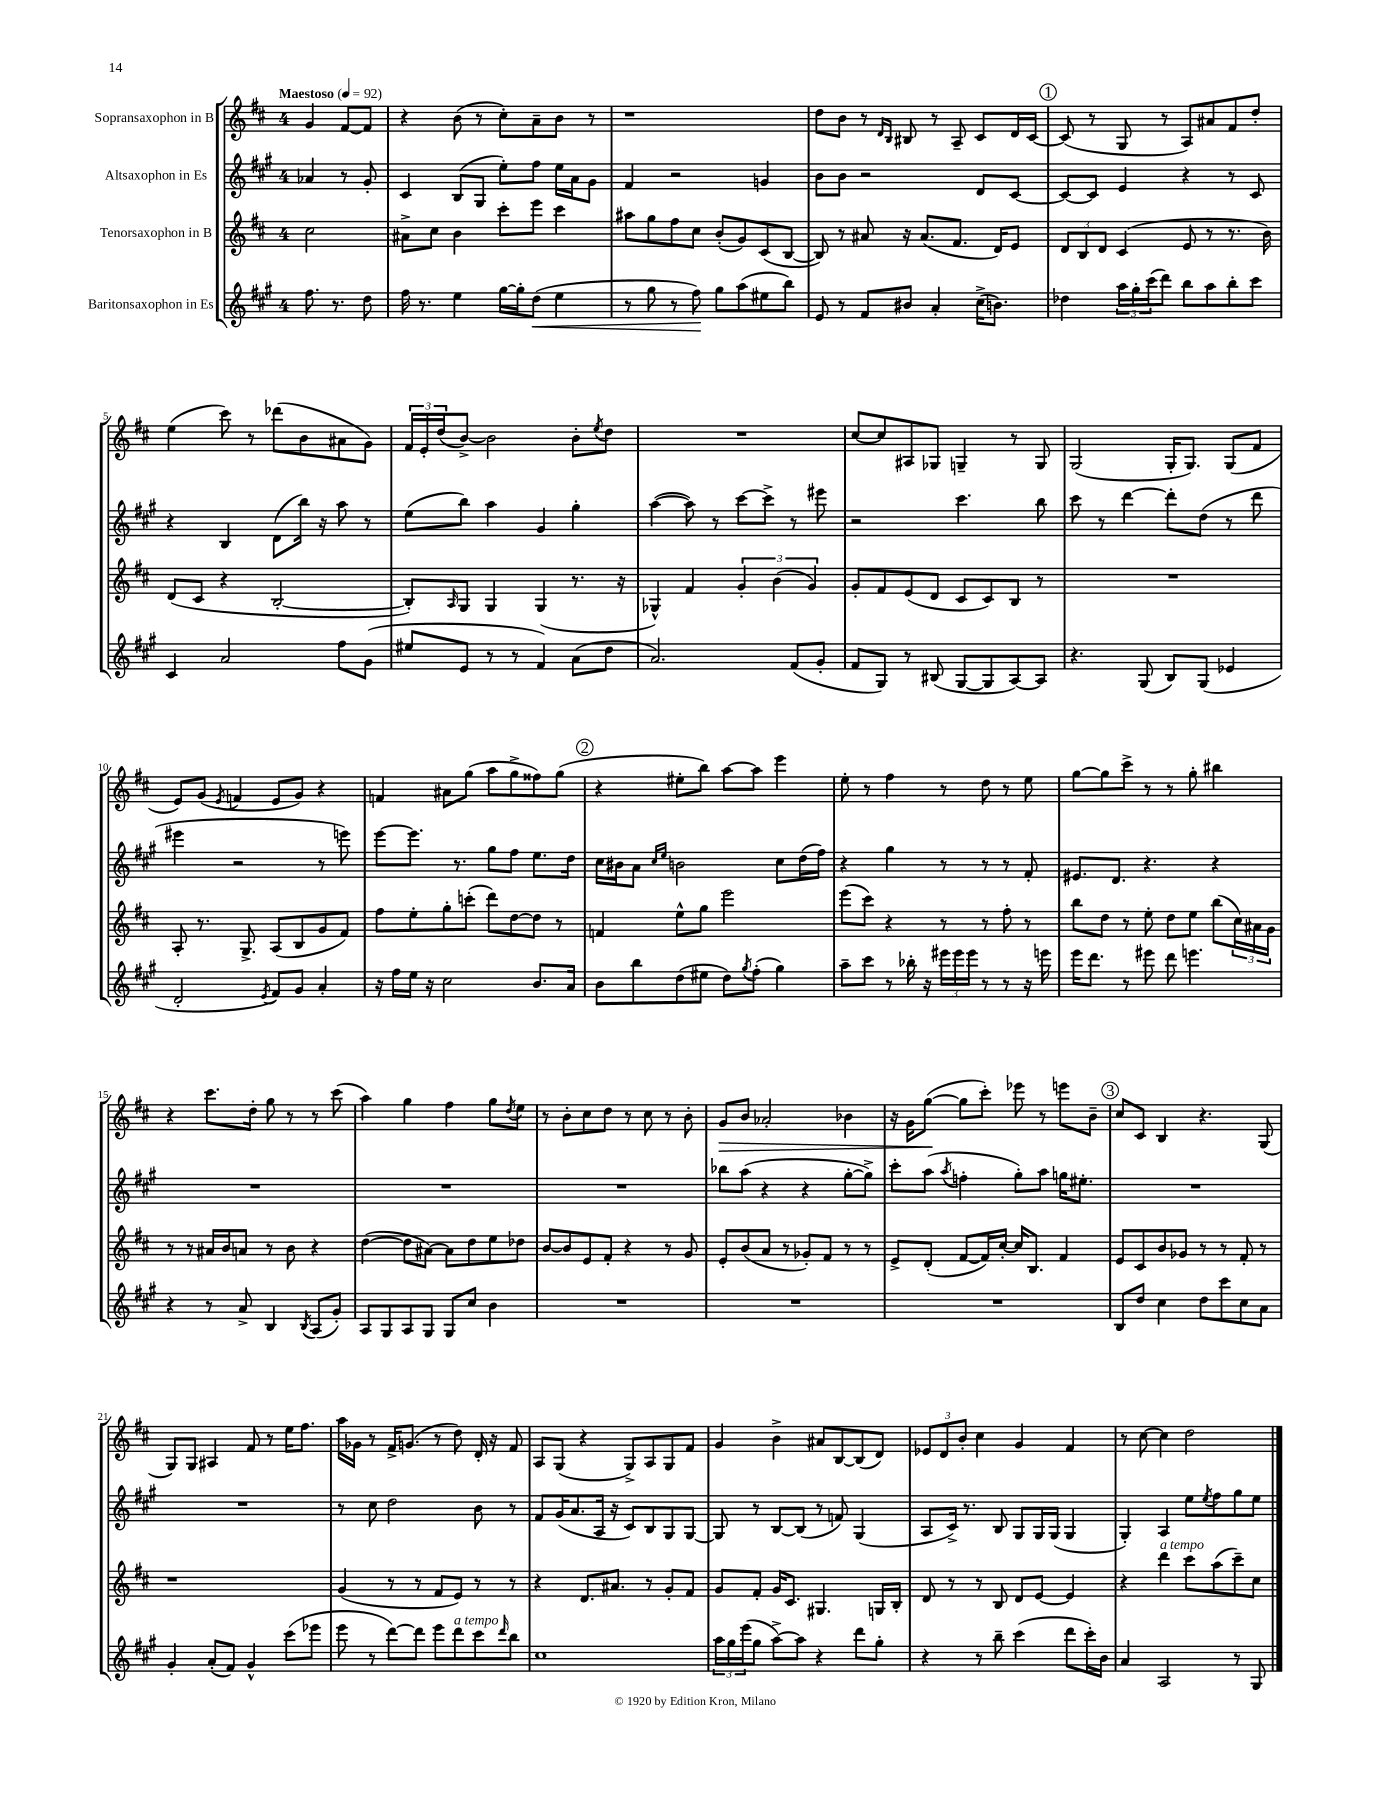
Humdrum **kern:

**kern	**dynam	**kern	**kern	**kern	**dynam
*part4	*part4	*part3	*part2	*part1	*part1
*staff4	*staff4	*staff3	*staff2	*staff1	*staff1
*I"Baritonsaxophon in Es	*	*I"Tenorsaxophon in B	*I"Altsaxophon in Es	*I"Sopransaxophon in B	*
*clefG2	*	*clefG2	*clefG2	*clefG2	*
*k[f#c#g#]	*	*k[f#c#]	*k[f#c#g#]	*k[f#c#]	*
*M4/4	*	*M4/4	*M4/4	*M4/4	*
*MM92	*	*MM92	*MM92	*MM92	*
=	=	=	=	=	=
!	!	!	!	!LO:TX:a:B:t=Maestoso	!
8.ff#\	.	2cc#\	4a-X/	4g/	.
8.r	.	.	.	.	.
.	.	.	8r	[8f#/L	.
8dd\	.	.	8g#'/	8f#/J]	.
=1	=1	=1	=1	=1	=1
16ff#\	.	8a#X^\L	4c#/	4r	.
8.r	.	.	.	.	.
.	.	8cc#\J	.	.	.
4ee\	.	4b\	(8B/L	(8b\	.
.	.	.	8G#/J	8r	.
[16gg#\LL	.	8ccc#'\L	8ee'\L)	8cc#'\L)	.
16gg#'\J]	.	.	.	.	.
!	!LO:HP:b	!	!	!	!
(8dd\J	<	8eee\J	8ff#\J	8a~\	.
4ee\	.	4ccc#\	16ee\LL	8b\J	.
.	.	.	16a\J	.	.
.	.	.	8g#\J	8r	.
=2	=2	=2	=2	=2	=2
8r	.	8aa#X\L	4f#/	1r	.
8gg#\	.	8gg\	.	.	.
8r	.	8ff#\	2r	.	.
8ff#\)	.	8cc#\J	.	.	.
8gg#\L	[	(8b'/L	.	.	.
(8aa\	.	8g/)	.	.	.
8ee#X\	.	(8c#/	4gn/	.	.
8bb\J)	.	[8B/J	.	.	.
=3	=3	=3	=3	=3	=3
8e/	.	8B/])	8b\L	8dd\L	.
8r	.	8r	8b\J	8b\J	.
8f#/L	.	8a#X/	2r	8r	.
.	.	.	.	16qqd/LL	.
.	.	.	.	16qqB/JJ	.
8b#X/J	.	16r	.	8B#X/	.
.	.	(8.a#/L	.	.	.
4a'/	.	.	.	8r	.
.	.	8.f#/J	.	8A~/	.
(16cc#^\KL	.	.	8d/L	8c#/L	.
8.bn\J)	.	16d/KL)	.	.	.
.	.	8e/J	[8c#/J	16d/L	.
.	.	.	.	[16c#/JJ	.
!!LO:REH:place=s1:t=1
=4	=4	=4	=4	=4	=4
4dd-X\	.	12d/L	8c#/L_	(8c#/]	.
.	.	12B/	.	.	.
.	.	.	8c#/J]	8r	.
.	.	12d/J	.	.	.
24aa\LL	.	(4c#/	4e/	8G/	.
24gg#'\	.	.	.	.	.
(24ccc#\J	.	.	.	.	.
8ddd\J)	.	.	.	8r	.
8bb\L	.	8e/	4r	8A/L)	.
8aa\	.	8r	.	8a#X/	.
8bb'\	.	8.r	8r	8f#/	.
8ccc#\J	.	.	8c#/	8dd'/J	.
.	.	16b\)	.	.	.
!!LO:LB:g=z
=5	=5	=5	=5	=5	=5
4c#/	.	(8d/L	4r	(4ee\	.
.	.	8c#/J	.	.	.
2a/	.	4r	4B/	8ccc#\)	.
.	.	.	.	8r	.
.	.	[2B'/	(8d\L	(8ddd-X\L	.
.	.	.	16bb\Jk)	8b\	.
.	.	.	16r	.	.
8ff#\L	.	.	8aa\	8a#X\	.
(8g#\J	.	.	8r	8g\J)	.
=6	=6	=6	=6	=6	=6
8ee#X/L	.	8B'/L])	(8ee\L	24f#/LL	.
.	.	.	.	24e'/	.
.	.	.	.	(24dd/J	.
.	.	16qqA/	.	.	.
8e/J	.	8G/J	8bb\J)	[8b^/J)	.
8r	.	4G/	4aa\	2b\]	.
8r	.	.	.	.	.
4f#/)	.	(4G/	4g#/	.	.
(8a\L	.	8.r	4gg#'\	8b'\L	.
.	.	.	.	8qee/	.
8dd\J	.	.	.	8dd\J	.
.	.	16r	.	.	.
=7	=7	=7	=7	=7	=7
2.a/)	.	4G-X^^/)	([4aa\	1r	.
.	.	4f#/	8aa\])	.	.
.	.	.	8r	.	.
.	.	6g'/	[8ccc#\L	.	.
.	.	.	8ccc#^\J]	.	.
.	.	(6b\	.	.	.
(8f#/L	.	.	8r	.	.
.	.	6g/)	.	.	.
8g#'/J	.	.	8eee#X\	.	.
=8	=8	=8	=8	=8	=8
8f#/L	.	8g'/L	2r	[8cc#/L	.
8G#/J)	.	8f#/	.	8cc#/]	.
8r	.	(8e/	.	8A#X/	.
(8B#X/	.	8d/J	.	8G-X/J	.
[8G#/L	.	8c#/L	4.ccc#\	4Gn~/	.
8G#/]	.	8c#/)	.	.	.
[8A/)	.	8B/J	.	8r	.
8A/J]	.	8r	8bb\	8G/	.
=9	=9	=9	=9	=9	=9
4.r	.	1r	8ccc#\	(2G/	.
.	.	.	8r	.	.
.	.	.	[4ddd\	.	.
(8G#/	.	.	.	.	.
8B/L)	.	.	8ddd'\L]	16G'/KL	.
.	.	.	.	8.G/J)	.
(8G#/J	.	.	(8dd\J	.	.
4e-X/	.	.	8r	(8G/L	.
.	.	.	8ddd\	8f#/J	.
!!LO:LB:g=z
=10	=10	=10	=10	=10	=10
2d'/	.	8A'/	4eee#X\	8e/L)	.
.	.	8.r	.	(8g/J	.
.	.	.	.	8qe/	.
.	.	.	2r	4fn/	.
.	.	8.G^/	.	.	.
8qe/	.	.	.	.	.
8f#/L)	.	(8A/L	.	8e/L	.
8g#/J	.	8B/	.	8g/J)	.
4a'/	.	8g/	8r	4r	.
.	.	8f#/J)	8eeen\)	.	.
=11	=11	=11	=11	=11	=11
16r	.	8ff#\L	[8eee\L	4fn/	.
16ff#\LL	.	.	.	.	.
16ee\JJ	.	8ee'\	8.eee\J]	.	.
16r	.	.	.	.	.
2cc#\	.	8gg'\	.	8a#X\L	.
.	.	.	8.r	.	.
.	.	(8cccn'\J	.	(8gg\J	.
.	.	8ddd\L)	8gg#\L	8aa\L	.
.	.	[8dd\	8ff#\J	8gg^\	.
8.b/L	.	8dd\J]	8.ee\L	8ff##X\)	.
.	.	8r	.	(8gg\J	.
16a/Jk	.	.	16dd\Jk	.	.
!!LO:REH:place=s1:t=2
=12	=12	=12	=12	=12	=12
8b\L	.	4fn/	16cc#\LL	4r	.
.	.	.	16b#X\J	.	.
8bb\	.	.	8a\J	.	.
.	.	.	16qqcc#/LL	.	.
.	.	.	16qqee/JJ	.	.
(8dd\	.	8ee^^\L	2bn\	8ee#X'\L	.
8ee#X\J	.	8gg\J	.	8bb\J)	.
8dd\L)	.	2eee\	.	[8aa\L	.
8qgg#/	.	.	.	.	.
(8ff#'\J	.	.	.	8aa\J]	.
4gg#\)	.	.	8cc#\L	4eee\	.
.	.	.	(16dd\L	.	.
.	.	.	16ff#\JJ)	.	.
=13	=13	=13	=13	=13	=13
8aa~\L	.	(8eee\L	4r	8ee'\	.
8ccc#\J	.	8ccc#\J)	.	8r	.
8r	.	4r	4gg#\	4ff#\	.
16bb-X'\	.	.	.	.	.
16r	.	.	.	.	.
24eee#X\LL	.	8r	8r	8r	.
24eee#\	.	.	.	.	.
24eee#\JJ	.	.	.	.	.
8r	.	8r	8r	8dd\	.
8r	.	8ff#'\	8r	8r	.
16r	.	8r	8f#'/	8ee\	.
16eeen\	.	.	.	.	.
=14	=14	=14	=14	=14	=14
16eee\KL	.	8bb\L	8.e#X/L	[8gg\L	.
8.ddd\J	.	.	.	.	.
.	.	8dd\J	.	8gg\]	.
.	.	.	8.d/J	.	.
8r	.	8r	.	8ccc#^\J	.
8eee#X\	.	8ee'\	4.r	8r	.
8ddd\	.	8dd\L	.	8r	.
4.eeen\	.	8ee\J	.	8gg'\	.
.	.	(8bb\L	4r	4bb#X\	.
.	.	24cc#\L)	.	.	.
.	.	24a#X\	.	.	.
.	.	24g\JJ	.	.	.
!!LO:LB:g=z
=15	=15	=15	=15	=15	=15
4r	.	8r	1r	4r	.
.	.	8r	.	.	.
8r	.	16a#X/LL	.	8.ccc#\L	.
.	.	16b/J	.	.	.
8a^/	.	8an/J	.	.	.
.	.	.	.	16dd'\Jk	.
4B/	.	8r	.	8gg\	.
.	.	8b\	.	8r	.
8qB/	.	.	.	.	.
(8A/L	.	4r	.	8r	.
8g#'/J)	.	.	.	(8ccc#\	.
=16	=16	=16	=16	=16	=16
8A/L	.	([4dd\	1r	4aa\)	.
8G#/	.	.	.	.	.
8A/	.	8dd\L]	.	4gg\	.
8G#/J	.	[8a#X\J)	.	.	.
8G#/L	.	8a#\L]	.	4ff#\	.
8cc#/J	.	8dd\	.	.	.
4b\	.	8ee\	.	8gg\L	.
.	.	.	.	8qdd/	.
.	.	8dd-X\J	.	8ee\J	.
=17	=17	=17	=17	=17	=17
1r	.	[8b/L	1r	8r	.
.	.	8b/]	.	8b'\L	.
.	.	8e/	.	8cc#\	.
.	.	8f#'/J	.	8dd\J	.
.	.	4r	.	8r	.
.	.	.	.	8cc#\	.
.	.	8r	.	8r	.
.	.	8g/	.	8b'\	.
=18	=18	=18	=18	=18	=18
!	!	!	!	!	!LO:HP:b
1r	.	8e'/L	8bb-X\L	8g/L	>
.	.	(8b/	(8aa\J	8b/J	.
.	.	8a/J	4r	2a-X'/	.
.	.	8r	.	.	.
.	.	8g-X'/L)	4r	.	.
.	.	8f#/J	.	.	.
.	.	8r	[8gg#'\L	4b-X\	.
.	.	8r	8gg#^\J])	.	.
=19	=19	=19	=19	=19	=19
1r	.	8e^/L	8ccc#'\L	16r	.
.	.	.	.	16g\KL	.
.	.	(8d'/J	(8aa\J	([8gg\J	.
.	.	.	8qaa/	.	.
.	.	[8f#/L	4ffn'\	8gg\L]	]
.	.	16f#/L])	.	8ccc#'\J)	.
.	.	[16cc#'/JJ	.	.	.
.	.	16cc#/KL]	8gg#'\L)	8eee-X\	.
.	.	8.B/J	.	.	.
.	.	.	8aa\J	8r	.
.	.	4f#/	16ggn\KL	8eeen\L	.
.	.	.	8.ee#X'\J	.	.
.	.	.	.	8b~\J	.
!!LO:REH:place=s1:t=3
=20	=20	=20	=20	=20	=20
8B/L	.	8e/L	1r	8cc#/L	.
8dd/J	.	8c#/	.	8c#/J	.
4cc#\	.	8b/	.	4B/	.
.	.	8g-X/J	.	.	.
8dd\L	.	8r	.	4.r	.
8ccc#\	.	8r	.	.	.
8cc#\	.	8f#'/	.	.	.
8a\J	.	8r	.	(8G/	.
!!LO:LB:g=z
=21	=21	=21	=21	=21	=21
4g#'/	.	1r	1r	8G/L)	.
.	.	.	.	8G/J	.
(8a'/L	.	.	.	4A#X/	.
8f#/J)	.	.	.	.	.
4g#^^/	.	.	.	8f#/	.
.	.	.	.	8r	.
(8ccc#\L	.	.	.	16ee\KL	.
.	.	.	.	8.ff#\J	.
8eee-X\J	.	.	.	.	.
=22	=22	=22	=22	=22	=22
8eee\	.	(4g/	8r	16aa\LL	.
.	.	.	.	16g-X\JJ	.
8r	.	.	8cc#\	8r	.
[8ddd\L)	.	8r	2dd\	16f#^/KL	.
.	.	.	.	(8.gn/J	.
8ddd\J]	.	8r	.	.	.
8eee\L	.	8f#/L	.	8r	.
!LO:TX:a:i:t=a tempo	!	!	!	!	!
8ddd\	.	8e/J)	.	8dd\)	.
8ccc#\	.	8r	8b\	16d'/	.
.	.	.	.	16r	.
16qqddd/	.	.	.	.	.
8bb\J	.	8r	8r	8f#/	.
=23	=23	=23	=23	=23	=23
1cc#	.	4r	8f#/L	8A/L	.
.	.	.	(16g#/K	(8G/J	.
.	.	.	8.a/	.	.
.	.	8.d/L	.	4r	.
.	.	.	16A/Jk	.	.
.	.	8.a#X/J	16r	.	.
.	.	.	8c#/L)	8G^/L)	.
.	.	8r	8B/	8A/	.
.	.	8g'/L	8G#/	8G/	.
.	.	8f#/J	[8G#/J	8f#/J	.
=24	=24	=24	=24	=24	=24
24aa\LL	.	8g/L	8G#/]	4g/	.
24gg#\	.	.	.	.	.
(24eee\J	.	.	.	.	.
8gg#\J	.	8f#'/J	8r	.	.
[8aa^\L)	.	16g/KL	[8B/L	4b^\	.
.	.	8.c#/J	.	.	.
8aa\J]	.	.	(8B/J]	.	.
4r	.	4.G#X/	8r	8a#X/L	.
.	.	.	8fn/)	[8B/	.
8ddd\L	.	.	(4G#/	(8B/]	.
8gg#'\J	.	16Gn/LL	.	8d/J)	.
.	.	16B'/JJ	.	.	.
=25	=25	=25	=25	=25	=25
4r	.	8d/	8A/L	12e-X/L	.
.	.	.	.	12d/	.
.	.	8r	16c#^/Jk)	.	.
.	.	.	.	12b'/J	.
.	.	.	8.r	.	.
8r	.	8r	.	4cc#\	.
8bb~\	.	8B/	8B/	.	.
(4ccc#\	.	8d/L	8G#/L	4g/	.
.	.	[8e/J	16G#/L	.	.
.	.	.	(16G#/JJ	.	.
8ddd\L	.	4e/]	4G#/	4f#/	.
16ccc#'\L)	.	.	.	.	.
16b\JJ	.	.	.	.	.
=26	=26	=26	=26	=26	=26
4a/	.	4r	4G#'/)	8r	.
.	.	.	.	[8cc#\	.
!	!	!LO:TX:a:i:t=a tempo	!	!	!
2A/	.	4ddd\	4A/	4cc#\]	.
.	.	8ccc#\L	8ee\L	2dd\	.
.	.	.	8qee/	.	.
.	.	(8aa\	8ff#\	.	.
8r	.	8ccc#~\)	8gg#\	.	.
8G#/	.	8cc#\J	8ee\J	.	.
==	==	==	==	==	==
*-	*-	*-	*-	*-	*-
